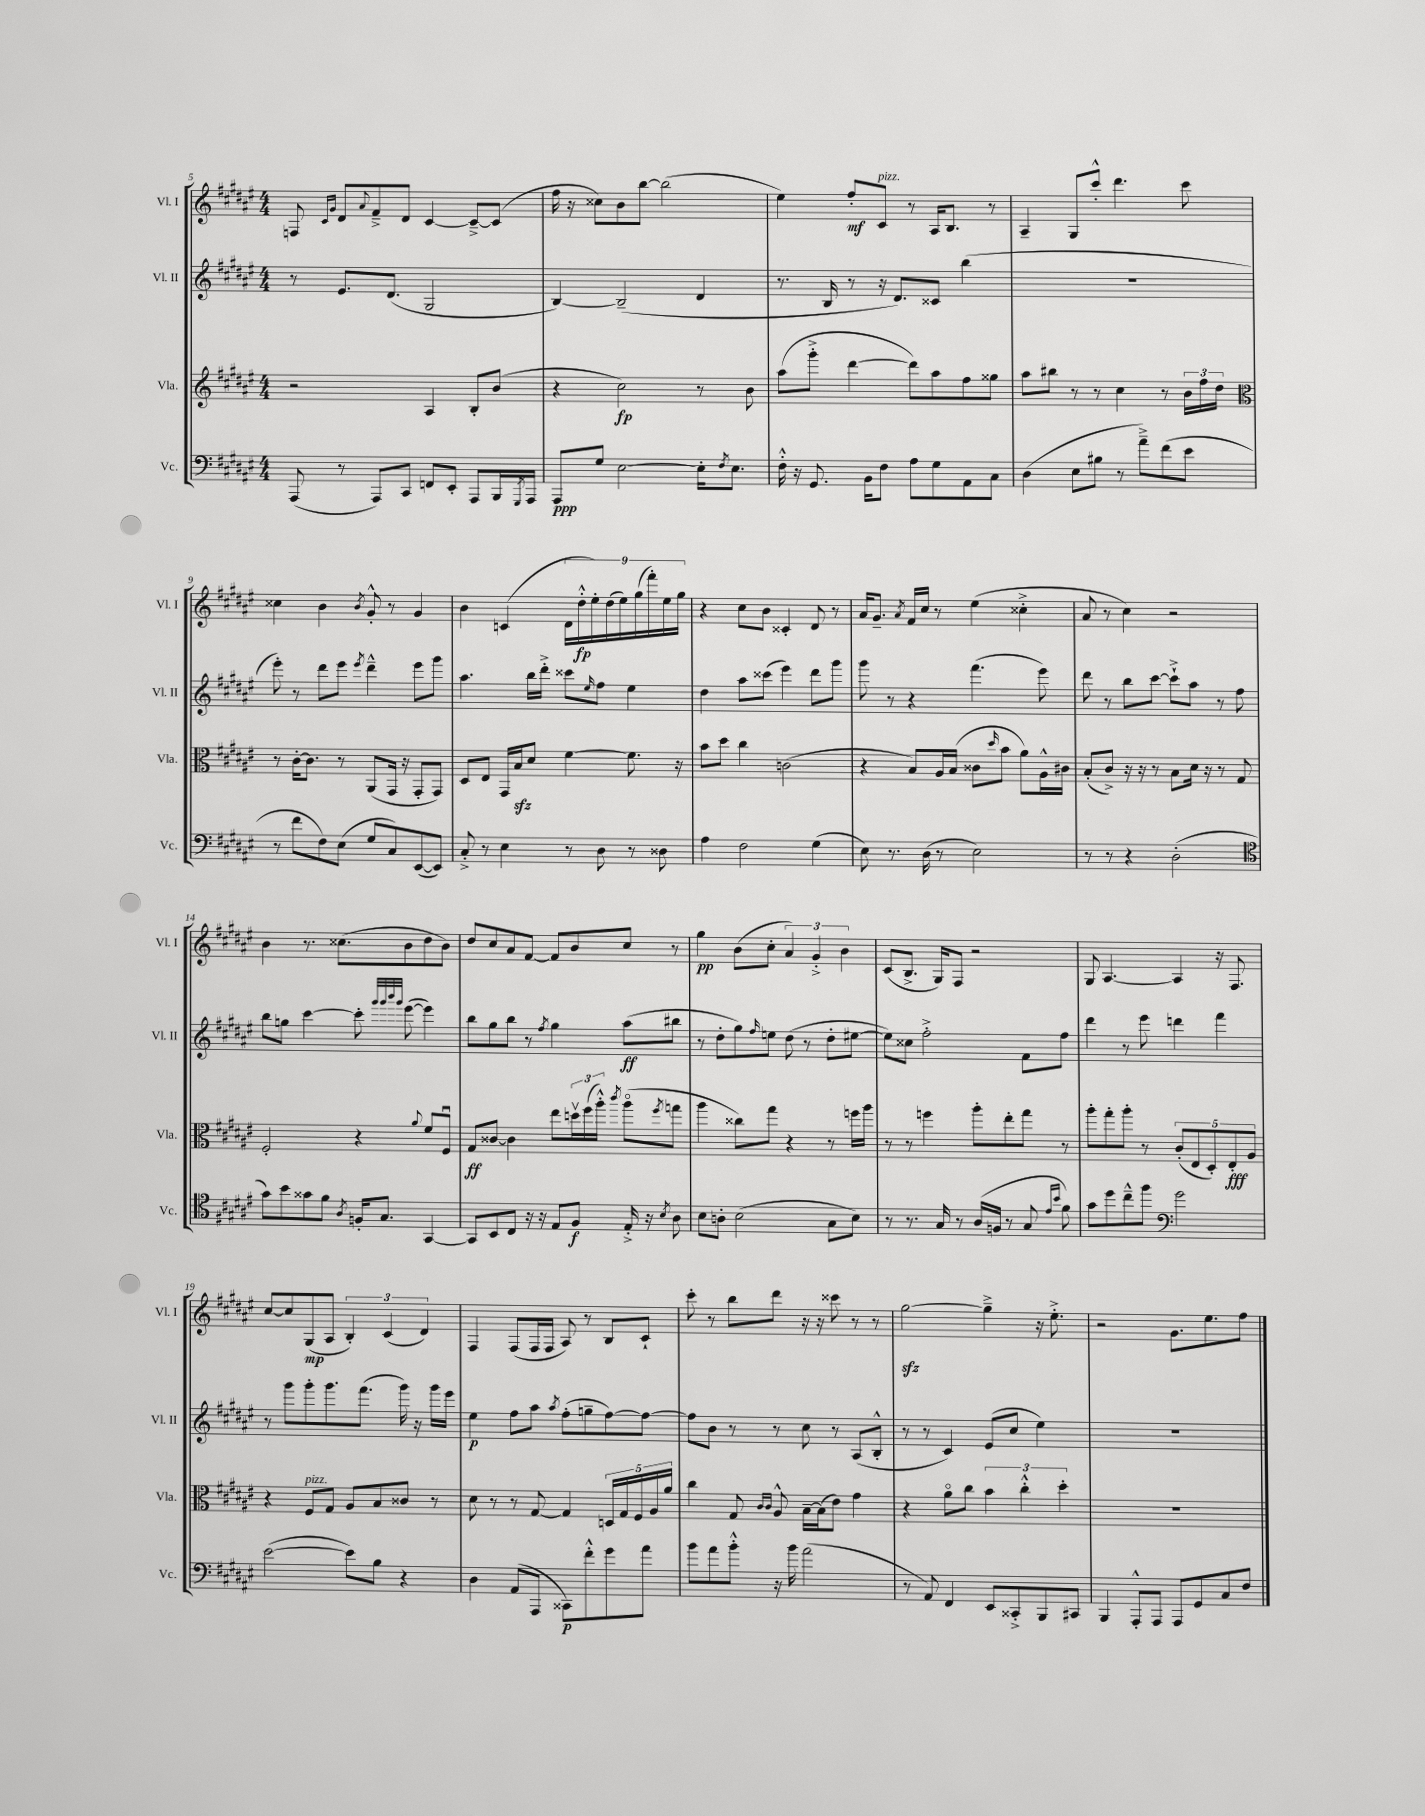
<<
\new StaffGroup <<
\new Staff = "s0" \with { instrumentName = "Vl. I" shortInstrumentName = "Vl. I" } {
    \clef treble \key fis \major \numericTimeSignature \time 4/4
    f8 \grace { cis'16 gis'16 } dis'8 \appoggiatura { ais'8 } fis'8---> dis'8 cis'4~ cis'8~---> cis'8( |
    fis''16 r16 cisis''8) b'8 b''8~ b''2( |
    eis''4) fis''8-.\mf cis'8^\markup { \italic "pizz." } r8 ais16 b8. r8 |
    ais4-- gis8 cis'''8-.-^ dis'''4. cis'''8 |
    cisis''4 b'4 \acciaccatura { b'8 } gis'8-.-^ r8 gis'4 |
    b'4 c'4( \tuplet 9/8 { dis'16 dis''16-.-^\fp eis''16-.) dis''16( eis''16) gis''16( fis'''16-.) eis''16 gis''16 } |
    r4 cis''8 b'8 cisis'4-. dis'8 r8 |
    ais'16 gis'8.-- \acciaccatura { ais'8 } fis'16 cis''16 r8 eis''4( cisis''4-.-> |
    ais'8 r8 cis''4) r2 |
    b'4 r8. cisis''8.( b'8 dis''8 b'8) |
    dis''8 cis''8 ais'8 fis'8~ fis'8 b'8 cis''8 r8 |
    gis''4\pp b'8( cis''8-. \tuplet 3/2 { ais'4) gis'4-.-> b'4 } |
    cis'8( b8.-> gis16) fis8 r2 |
    gis8 ais4.~ ais4 r16 fis8. |
    cis''8~ cis''8 gis8\mp( ais8 \tuplet 3/2 { b4-.) cis'4( dis'4) } |
    fis4 fis8( fis16 fis16 ais8) r8 b8 cis'8-! |
    cis'''8-. r8 b''8 dis'''8 r16 r16 cisis'''8 r8 r8 |
    gis''2~\sfz gis''4---> r16 eis''8.-.-> |
    r2 gis'8. eis''8. fis''8 \bar "|." |
}
\new Staff = "s1" \with { instrumentName = "Vl. II" shortInstrumentName = "Vl. II" } {
    \clef treble \key fis \major \numericTimeSignature \time 4/4
    r8 eis'8. dis'8.( gis2 |
    b4~) b2--( dis'4 |
    r8. b16 r8 r16 dis'8.) cisis'8 b''4( |
    R1 |
    eis'''8-.) r8 dis'''8 eis'''8 \acciaccatura { eis'''8 } dis'''4---^ eis'''8 gis'''8 |
    ais''4. b''16 dis'''16-.-> cisis'''8 \grace { eis''16 } fis''8 eis''4 |
    dis''4 ais''8 cisis'''8( eis'''4) dis'''8 gis'''8 |
    gis'''8 r8 r4 fis'''4.( eis'''8) |
    dis'''8 r8 b''8 cis'''8~ cis'''8-!-> ais''8 r8 fis''8 |
    b''8 g''8 cis'''4~ cis'''8-. \grace { gis'''32 gis'''32 b'''32 gis'''32 } eis'''8~( eis'''4) |
    b''8 gis''8 b''8 r8 \acciaccatura { fis''8 } gis''4 ais''8\ff( bis''8 |
    r8 dis''8-. gis''8) \grace { fis''16 } e''8 dis''8( r8 dis''8-. eis''8~ |
    eis''8) cisis''8 fis''2-.-> fis'8 fis''8 |
    dis'''4 r8 eis'''8 d'''4 fis'''4 |
    r8 gis'''8 gis'''8-. gis'''8. fis'''8.( gis'''16) r16 gis'''16 eis'''16 |
    eis''4\p fis''8 ais''8 \acciaccatura { ais''8 } fis''8-.( g''8-- fis''8~) fis''8~ |
    fis''8 b'8 r8 r8 cis''8 r8 ais8( b8-.-^ |
    r8 r8 cis'4) eis'8( cis''8 eis''4) |
    R1 \bar "|." |
}
\new Staff = "s2" \with { instrumentName = "Vla." shortInstrumentName = "Vla." } {
    \clef treble \key fis \major \numericTimeSignature \time 4/4
    r2 ais4 b8-. b'8( |
    r4 cis''2\fp) r8 b'8 |
    ais''8( gis'''8-.-> dis'''4~ dis'''8) ais''8 fis''8 gisis''8 |
    ais''8 bis''8 r8 r8 cis''4 r8 \tuplet 3/2 { b'16 fis''16 dis''16 } |
    \clef alto r8 cis'16~-. cis'8. r8 ais,8( gis,16 r16 gis,8-. gis,8) |
    dis8 eis8 gis,16 b16\sfz dis'8 fis'4~ fis'8. r16 |
    b'8 dis''8 cis''4 c'2( |
    r4 b8) ais16 b16( cisis'8 \grace { dis''16 } b'8 ais'8) ais16-^ cis'16 |
    b8-.( cis'8->) r16 r16 r8 b8 dis'16 r16 r8 gis8 |
    fis2-. r4 \appoggiatura { ais'8 } fis'8 fis8\downbow |
    gis8\ff cisis'8~ cisis'4 eis''8 \tuplet 3/2 { d''16\upbow fis''16( ais''16-.-^) } \acciaccatura { cis'''8 } ais''8\flageolet( \acciaccatura { fis''8 } g''8 |
    ais''4 cisis''8) gis''8 r4 r8 f''16 ais''16 |
    r8 r8 f''4 ais''8-. eis''8-. gis''8 r8 |
    ais''8-. gis''8-. ais''8-. r8 \tuplet 5/4 { cis'8-.( eis8 dis8-.) eis8-.\fff ais8 } |
    r4 fis8^\markup { \italic "pizz." } gis8 ais8 b8 cisis'8 r8 |
    dis'8 r8 r8 gis8~ gis4 \tuplet 5/4 { d16 gis16 fis16 ais16 ais'16 } |
    cis''4 gis8 \grace { cis'16 cis'16 } ais8-^ b16~-- b16( eis'8) gis'4 |
    r4 ais'8\flageolet cis''8 \tuplet 3/2 { b'4 cis''4-.-^ dis''4-. } |
    R1 \bar "|." |
}
\new Staff = "s3" \with { instrumentName = "Vc." shortInstrumentName = "Vc." } {
    \clef bass \key fis \major \numericTimeSignature \time 4/4
    ais,,8( r8 ais,,8) cis,8 f,8 eis,8-. ais,,8 b,,16 \acciaccatura { gis,,8 } ais,,16 |
    ais,,8\ppp gis8 eis2~ eis16-. \acciaccatura { fis8 } eis8. |
    fis16-.-^ r16 gis,8. b,16 fis8 ais8 gis8 ais,8 cis8 |
    dis4( eis8 bis8 r8 ais'8--->) fis'8( eis'8 |
    r8 fis'8 fis8) eis8( gis8 cis8) eis,8~( eis,8) |
    cis8-.-> r8 eis4 r8 dis8 r8 disis8 |
    ais4 fis2 gis4( |
    eis8) r8. dis16( r8 eis2) |
    r8 r8 r4 dis2-.( |
    \clef tenor gis'8) b'8 gisis'8 fis'8 \acciaccatura { ais8 } f16-. gis8. gis,4~ |
    gis,8 b,8 cis8 r16 r16 eis8 fis8\f eis16-.-> r16 \acciaccatura { b8 } ais8 |
    b8 a8-. b2( gis8 b8) |
    r8 r8. gis16 r8 ais16( f16 r8 gis8 \grace { eis'16 b'16 } fis'8) |
    gis'8 dis''8 cis''8---^ fis''8 \clef bass gis'2 |
    eis'2~( eis'8) b8 r4 |
    dis4 ais,8( ais,,8 cisis,8\p) fis'8-.-^ gis'8 ais'8 |
    b'8 ais'8 b'8-.-^ r16 b'16 ais'2( |
    r8 ais,8) fis,4 eis,8 cisis,8-.-> b,,8 cis,8 |
    b,,4 ais,,8-.-^ ais,,8 ais,,8 gis,8 cis8 fis8 \bar "|." |
}
>>
>>
\layout { \context { \Score currentBarNumber = #5 } }
